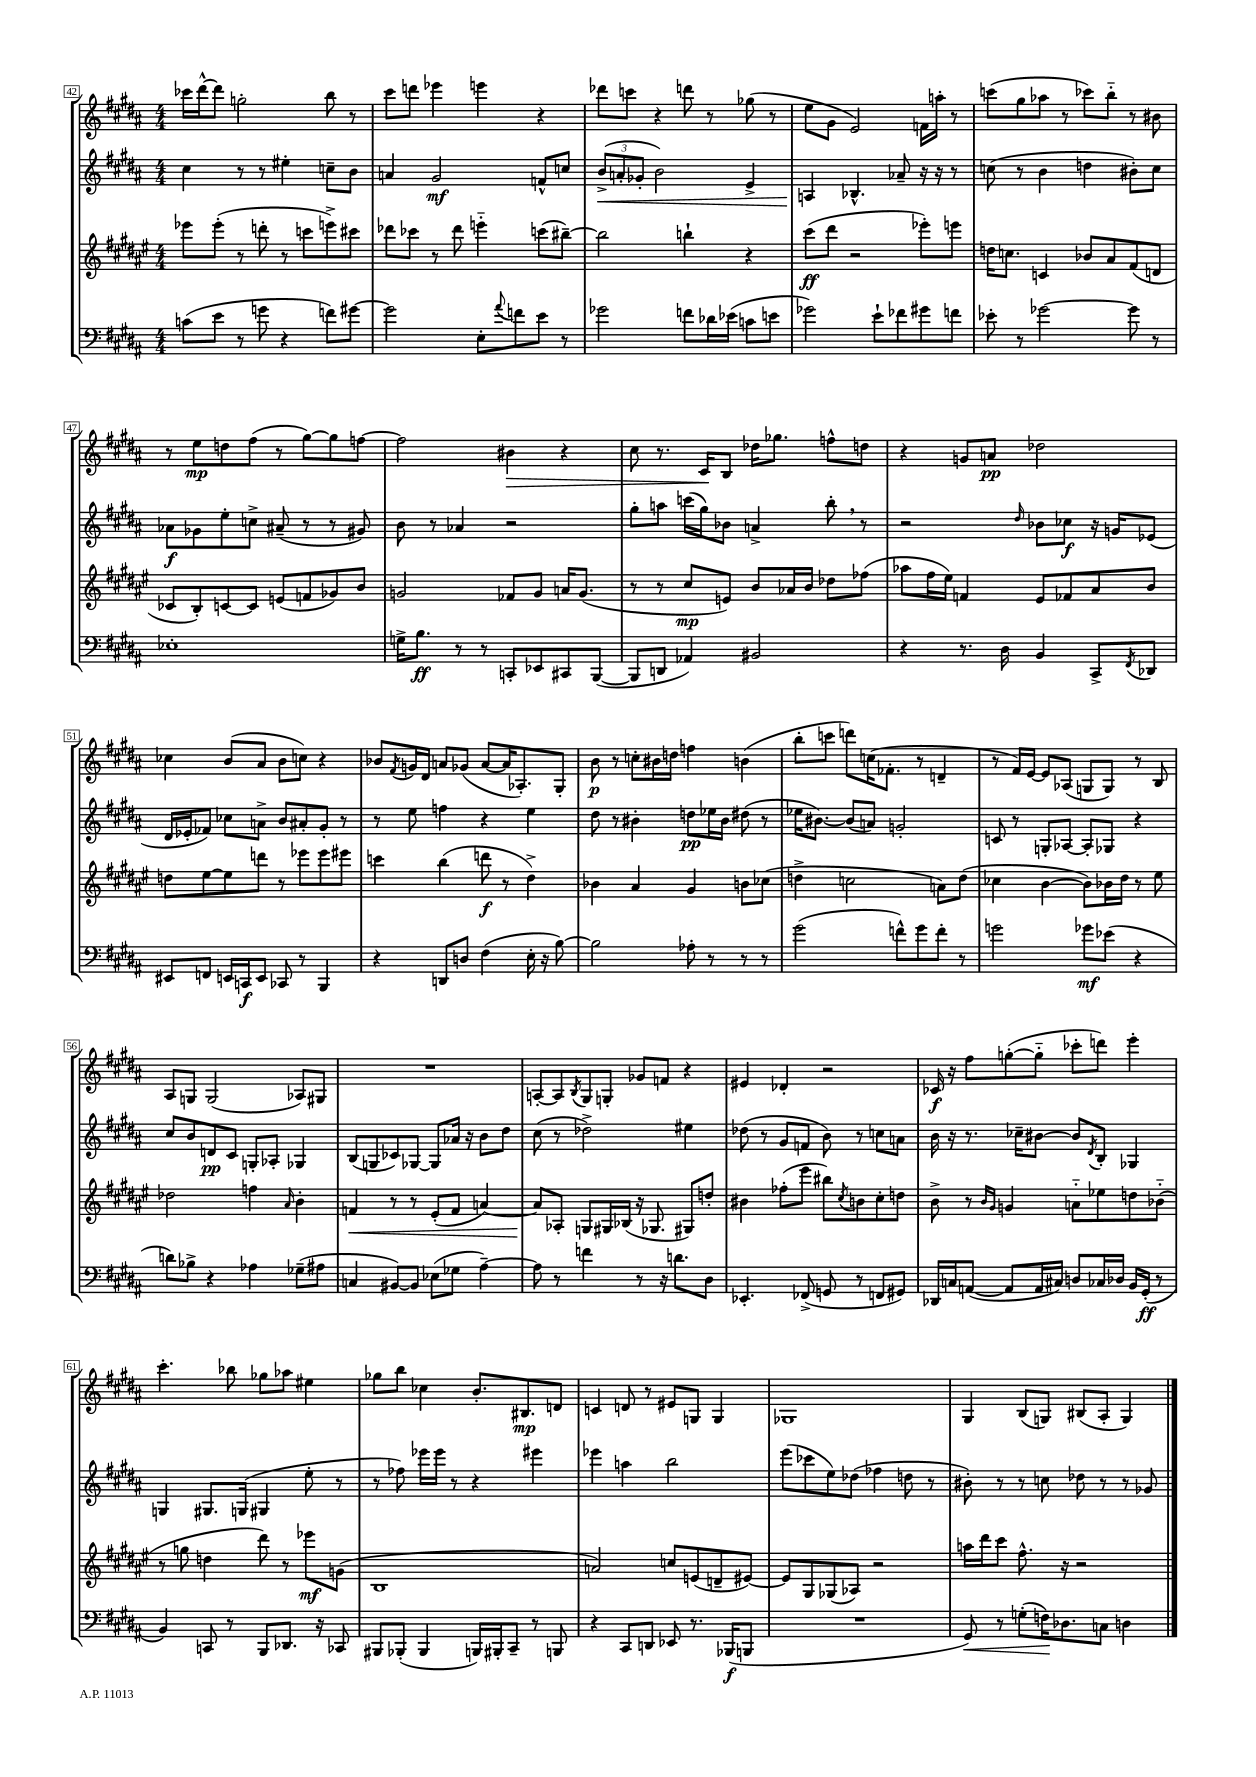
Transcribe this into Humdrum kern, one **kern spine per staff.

**kern	**kern	**kern	**kern
*staff4	*staff3	*staff2	*staff1
*clefF4	*clefG2	*clefG2	*clefG2
*k[f#c#g#d#a#]	*k[f#c#g#d#a#e#]	*k[f#c#g#d#a#]	*k[f#c#g#d#a#]
*M4/4	*M4/4	*M4/4	*M4/4
(8c	8eee-	4cc#	16ccc-
.	.	.	[16ddd#^^
8e	(8eee-'	.	8ddd#]
8r	8r	8r	2gg'
8g	8ddd'	8r	.
4r	8r	4ee#'	.
.	8ccc	.	.
8f)	8eee^)	8cc~	8bb
[8g#	8ccc#	8b	8r
=	=	=	=
2g#]	8ddd-	4a	8ccc#
.	8ccc-	.	8ddd
.	8r	2g#	4eee-
.	8ddd-	.	.
8E'	4eee'~	.	4eee
8qqa#	.	.	.
8f	.	.	.
8e	(8ccc	8f^^	4r
8r	[8bb#~)	8cc	.
=	=	=	=
2g-	2bb#]	(12b^	8ddd-
.	.	12a'	.
.	.	.	8ccc
.	.	12g-'	.
.	.	2b)	4r
8f	4bb`	.	8ddd
16d-	.	.	8r
(16e-	.	.	.
8c	4r	4e^	(8gg-
8e	.	.	8r
=	=	=	=
2g-)	(8ccc#	4A	8ee
.	8ddd#	.	8g#
.	2r	4.B-^^	2e)
8e`	.	.	.
8f-	.	8a-~	.
8g#	8eee-')	16r	16f
.	.	16r	16aa'
8f	8eee	8r	8r
=	=	=	=
8e-'	16dd	(8cc	(8ccc
.	8.cc	.	.
8r	.	8r	8gg#
[2g-	4c	4b	8aa-
.	.	.	8r
.	8b-	4dd	8ccc-)
.	8a#	.	8bb'~
8g-]	(8f#	8b#')	8r
8r	8d	8cc	8b#
=	=	=	=
1E-'	8c-	8a-	8r
.	8B')	8g-	8ee
.	[8c	8ee'	8dd
.	8c]	8cc^	(8ff#
.	(8e	(8a#~	8r
.	8f	8r	[8gg#)
.	8g-)	8r	8gg#]
.	8b	8g#)	[8ff
=	=	=	=
16G^	2g	8b	2ff]
8.B	.	.	.
.	.	8r	.
8r	.	4a-	.
8r	.	.	.
8CC'	8f-	2r	4b#
8EE-	8g	.	.
8CC#	16a	.	4r
.	(8.g	.	.
([8BBB	.	.	.
=	=	=	=
8BBB]	8r	8gg#'	8cc#
8DD	8r	8aa	8.r
4AA-)	8cc#	(16ccc	.
.	.	16gg#)	16c#
.	8e)	8b-	8B
2BB#	8b	4a^	16dd-
.	.	.	8.gg-
.	16a-	.	.
.	16b	.	.
.	8dd-	8bb'	8ff^^
.	(8ff-	8r	8dd
=	=	=	=
4r	8aa-	2r	4r
.	16ff#	.	.
.	16ee#)	.	.
8.r	4f	.	8g
.	.	.	8a
16D#	.	.	.
.	.	16qqdd#	.
4BB	8e#	8b-	2dd-
.	8f-	8cc-	.
8CC#^	8a#	16r	.
.	.	16g	.
8qFF#	.	.	.
8DD-	8b	(8e-	.
=	=	=	=
8EE#	8dd	16d#	4cc-
.	.	16e-'	.
8FF	[8ee#	8f-)	.
16EE	8ee#]	8cc-	(8b
16CC	.	.	.
8EE	8ddd	8a^	8a#
8CC-	8r	8b	8b
8r	8eee-	8a#'	8cc)
4BBB	8eee-	8g#'	4r
.	8eee#	8r	.
=	=	=	=
4r	4ccc	8r	8b-
.	.	.	8qf#
.	.	8ee	16g
.	.	.	16d#
8DD	(4bb	4ff	8a
8D	.	.	(8g-
(4F#	8ddd	4r	[8a
.	8r	.	16a]
.	.	.	8.A-')
16E'	4dd#^)	4ee	.
16r	.	.	.
[8B)	.	.	8G#'
=	=	=	=
2B]	4b-	8dd#	8b
.	.	8r	8r
.	4a#	4b#'	8cc'
.	.	.	16b#
.	.	.	16dd
8A-'	4g#	8dd	4ff
8r	.	16ee-	.
.	.	16b#	.
8r	8b	(8dd#	(4b
8r	(8cc-	8r	.
=	=	=	=
(2g#	4dd^	16ee-	8bb'
.	.	[8.b#)	.
.	.	.	8ccc
.	2cc	(8b#]	8ddd)
.	.	8a)	(16cc
.	.	.	8.f-'
8f^^)	.	2g'	.
8g#	.	.	8r
8f'	8a)	.	4d~
8r	(8dd	.	.
=	=	=	=
2g	4cc-	8c	8r
.	.	8r	16f#)
.	.	.	[16e
.	[4b	8G'	8e]
.	.	[8A-	(8A-
8g-	8b])	8A-']	8G
(8e-	16b-	8G-	8G)
.	16dd#	.	.
4r	8r	4r	8r
.	8ee#	.	8B
=	=	=	=
8d)	2dd-	8cc#	8A#
8B-^	.	8b	8G
4r	.	8d	(2G
.	.	8c#	.
4A-	4ff	8G'	.
.	.	8A-'	.
.	16qqa#	.	.
(8G-~	4b'	4G-	8A-)
8A#	.	.	8G#
=	=	=	=
4C	4f	(8B	1r
.	.	8G	.
[8BB#)	8r	8c-)	.
8BB#]	8r	[8G-	.
(8E-	(8e#'	8G-]	.
8G-	8f	16a-	.
.	.	16r	.
[4A#~)	[4a)	8b	.
.	.	8dd#	.
=	=	=	=
8A#]	8a]	(8cc#	[8A'
8r	8A-'	8r	8A]
.	.	.	8qB
4f	8G	2dd-^)	8G#
.	16G#	.	8G'
.	(16B-	.	.
8r	16r	.	8g-
.	8.G-	.	.
16r	.	.	8f
8.d	.	.	.
.	8G#)	4ee#	4r
8D#	8dd'	.	.
=	=	=	=
4.EE-'	4b#	(8dd-	4e#
.	.	8r	.
.	(8ff-'	8g#	4d-'
(8FF-^	8eee#	8f	.
8GG	8bb#)	8b)	2r
.	8qcc#	.	.
8r	8b	8r	.
8FF	8cc#'	8cc	.
8GG#)	8dd	8a	.
=	=	=	=
16DD-	8b^	16b	16c-
16C	.	16r	16r
([8AA	8r	8.r	8ff#
.	16qqb	.	.
.	16qqg#	.	.
8AA]	4g	.	([8gg'
.	.	16cc-~	.
16AA	.	[8b#	8gg'~]
16C#)	.	.	.
8D	8a'~	8b#]	8ccc-'
.	.	8qd#	.
16C-	8ee-	8B'	8ddd)
16D-	.	.	.
16BB	8dd	4G-	4eee'
(16GG#'	.	.	.
8r	(8b-'~	.	.
=	=	=	=
4BB)	8r	4G	4.ccc#'
.	8gg	.	.
8CC	4dd	8.G#	.
8r	.	.	8bb-
.	.	(16G	.
8BBB	8ddd#)	4G#	8gg-
8.DD-	8r	.	8aa-
.	8eee-	8ee'	4ee#
16r	.	.	.
8CC-	(8g	8r	.
=	=	=	=
8BBB#	1B	8r	8gg-
(8BBB-'	.	8ff-)	8bb
4BBB-	.	16eee-	4cc-
.	.	16eee-	.
.	.	8r	.
16BBB)	.	4r	8.b'
16BBB#'	.	.	.
8CC#~	.	.	.
.	.	.	8.B#
8r	.	4eee#	.
8BBB	.	.	8d
=	=	=	=
4r	2a)	4eee-	4c
8CC#	.	4aa	8d
8DD	.	.	8r
8EE-	8cc	2bb	8e#
8.r	(8e	.	8G
.	8d~	.	4G
(16BBB-	.	.	.
8BBB	[8e#)	.	.
=	=	=	=
1r	8e#]	(8eee	1G-
.	8G#	8ccc-	.
.	(8G-	8ee)	.
.	8A-)	(8dd-	.
.	2r	4ff-	.
.	.	8dd	.
.	.	8r	.
=	=	=	=
8GG#)	16aa	8b#')	4G#
.	16ddd#	.	.
8r	8ccc#	8r	.
(8G'	8.ff#^^	8r	(8B
16F)	.	8cc	8G)
8.D-	16r	.	.
.	2r	8dd-	(8B#
8C	.	8r	8A#'
4D	.	8r	4G)
.	.	8g-	.
==	==	==	==
*-	*-	*-	*-
